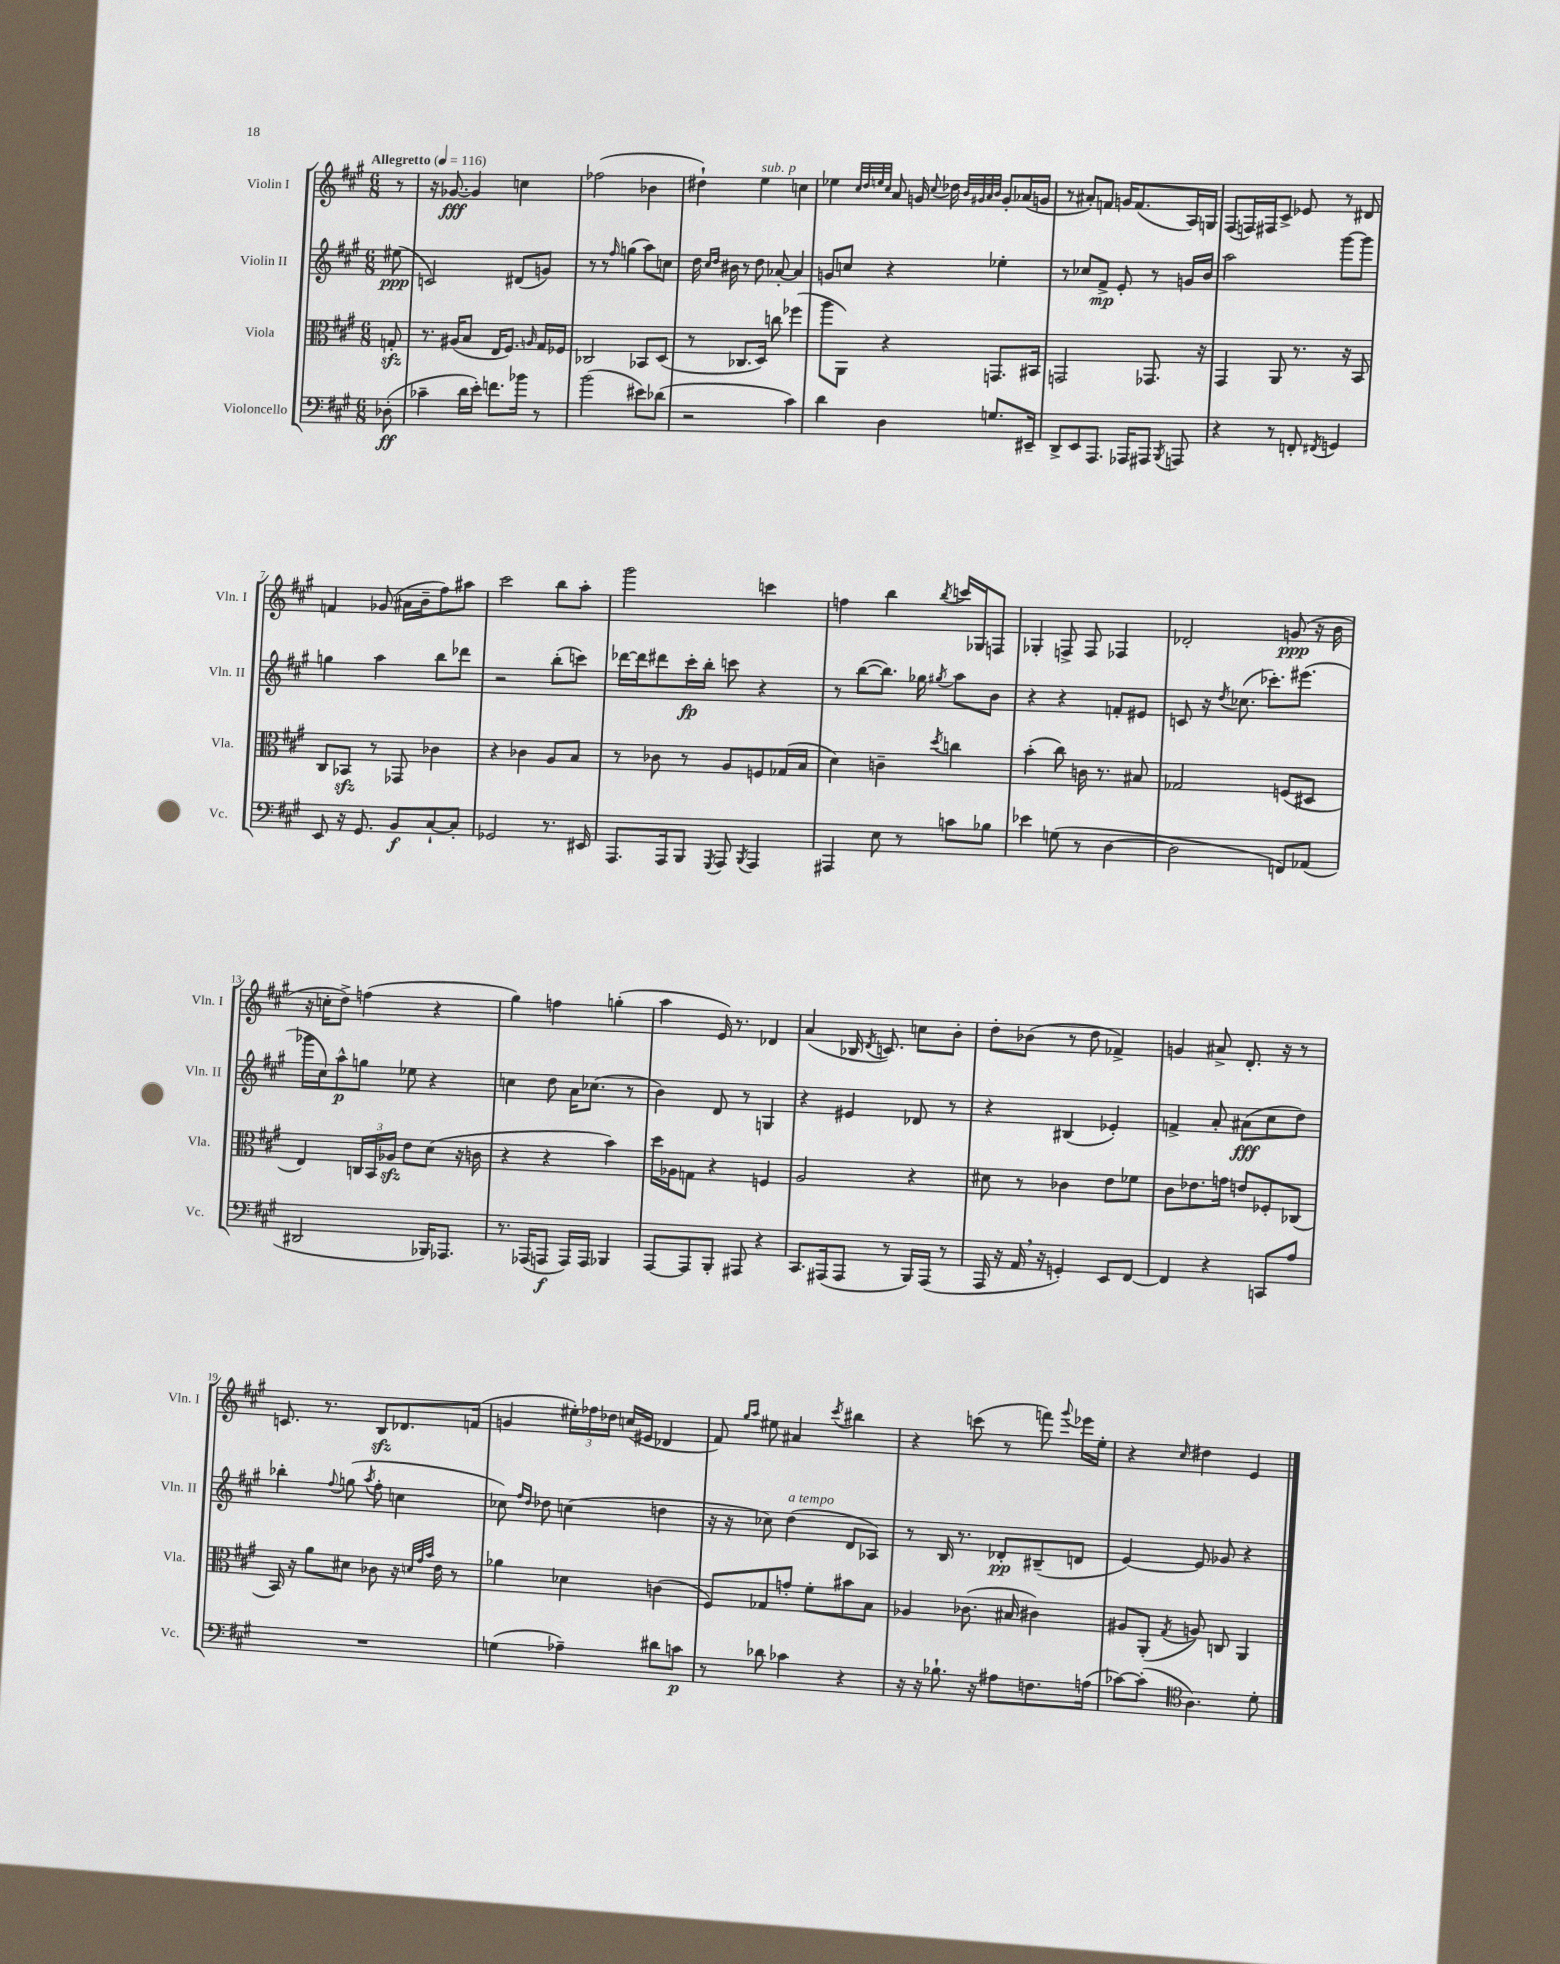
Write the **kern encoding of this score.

**kern	**kern	**kern	**kern
*staff4	*staff3	*staff2	*staff1
*clefF4	*clefC3	*clefG2	*clefG2
*k[f#c#g#]	*k[f#c#g#]	*k[f#c#g#]	*k[f#c#g#]
*M6/8	*M6/8	*M6/8	*M6/8
*MM116	*MM116	*MM116	*MM116
(8D-'\	8G'/	(8ee#\	8r
=	=	=	=
4c-~\	8.r	2c/)	16r
.	.	.	[8.g-/
.	(16A#/LK	.	.
16d\LL	8B/J	.	4g-/]
16e'\JJ)	.	.	.
8.f\L	16E/LK	.	.
.	8.F#/J)	.	.
.	.	(8d#/L	4cc\
16b-\Jk	.	.	.
.	16qqA/	.	.
8r	16G#/LL	8g/J)	.
.	16F-/JJ	.	.
=	=	=	=
(2b\	2C-/	8r	(2ff-\
.	.	8r	.
.	.	16qqff#/	.
.	.	(4gg\	.
8e#\L)	8BB-/L	8aa\L)	4b-\
(8d-\J	(8D/J	8cc\J	.
=	=	=	=
2r	8r	16dd\	4dd#`\)
.	.	16qqcc#/LL	.
.	.	16qqdd/JJ	.
.	.	16b#\	.
.	8.C-/L	8r	.
.	.	8dd\	4ee\
.	16D/Jk)	.	.
.	8cc\	[8a-'/	.
4c#\)	(4ff-\	4a-/]	4cc\
=	=	=	=
4d\	8aa\L	8g/L	4ee-\
.	8AA\J)	8cc/J	.
.	.	.	32qqcc#/LLL
.	.	.	32qqdd/
.	.	.	32qqee/
.	.	.	32qqcc#/JJJ
4D\	4r	4r	8a/
.	.	.	16g/
.	.	.	8qqcc#/
.	.	.	16dd-\
.	.	.	32qqb/LLL
.	.	.	32qqg#/
.	.	.	32qqa/
.	.	.	32qqb/JJJ
8.G/L	8.GG/L	4ee-'\	8g#'/L
.	.	.	(16a-/L
16EE#~/Jk	16BB#/Jk	.	16g/JJ
=	=	=	=
8DD^/L	2GG/	8r	8r
8EE/	.	8cc-/L	8a#'/L)
8.AAA/J	.	8f#^/J	8f/J
.	.	8e'/	16g/LK
16AAA-/LK	.	.	(8.f/
8AAA#/J	8.GG-/	8r	.
8qBBB/	.	.	.
8AAA/	.	16g/LL	16A/L)
.	16r	16b/JJ	16G/JJ
=	=	=	=
4r	4GG#/	2aa\	(8F#/L
.	.	.	16F/L)
.	.	.	16F#/J
8r	8AA/	.	8c#^/J
8FF'/	8.r	.	8e-/
8qFF#/	.	.	.
4GG/	.	[8ggg#\L	8r
.	16r	.	.
.	8BB/	8ggg#\]J	8d#/
=	=	=	=
8EE/	8C#/L	4gg\	4f/
16r	8BB-/J	.	.
8.GG#/	.	.	.
.	8r	4aa\	(8g-/
8BB/L	8GG-/	.	16a#\LL
.	.	.	16b~\J
[8C#`/	4c-\	8bb\L	8ff#\)
8C#'/]J	.	8ddd-\J	8aa#\J
=	=	=	=
2GG-/	4r	2r	2ccc#\
.	4c-\	.	.
8.r	8A/L	(8bb'\L	8bb\L
.	8B/J	8ccc\J)	8aa'\J
16EE#/	.	.	.
=	=	=	=
8.AAA/L	8r	[16ddd-\LL	2ggg#\
.	.	16ddd-\]J	.
.	8c-\	8ddd#\	.
16AAA/k	.	.	.
8BBB/J	8r	16ccc#'\L	.
.	.	16bb'\JJ	.
8qGGG#/	.	.	.
8AAA/	8A/L	8ccc\	.
8qBBB/	.	.	.
4AAA/	8F/	4r	4ccc\
.	(16G-/L	.	.
.	16B/JJ	.	.
=	=	=	=
4AAA#/	4d\)	8r	4ff\
.	.	([8bb\L	.
8E\	4c~\	8.bb\]J)	4bb\
8r	.	.	.
.	.	16gg-\	.
.	8qdd/	8qgg#/	8qbb/
8c\L	4cc\	8aa\L	16ccc/LL
.	.	.	16G-/J
8B-\J	.	8b\J	8F/J
=	=	=	=
4e-\	(4b'\	4r	4G-'/
(8G\	8cc#\)	4r	8F^/
8r	16c\	.	8F/
.	8.r	.	.
[4D\	.	8f'/L	4F-/
.	8B#/	8e#/J	.
=	=	=	=
2D\]	2G-/	8c/	2d-'/
.	.	16r	.
.	.	8qdd/	.
.	.	(8.cc-\	.
.	.	8.ccc-'\L)	.
8FF/L)	(8F/L	.	(8g/
.	.	(8.eee#\J	.
(8AA-/J	8D#/J	.	16r
.	.	.	16b\
=	=	=	=
2DD#/	4E/)	16ggg-\LL	16r
.	.	16cc#\J)	16cc'\LK
.	.	8aa^^\	8dd^\J)
.	24C/LL	8gg\J	(4ff\
.	24BB/	.	.
.	24A-/JJ	.	.
.	8e\L	8ee-\	.
16BBB-/LK)	(8d\J	4r	4r
8.AAA-/J	.	.	.
.	16r	.	.
.	16c\	.	.
=	=	=	=
8.r	4r	4cc\	4gg#\)
(16AAA-/LK	.	.	.
8AAA/J	4r	8dd\	4ff\
16AAA/LL)	.	16a\LK	.
16AAA/JJ	.	(8.cc-\J	.
4BBB-/	4b\)	.	(4gg'\
.	.	8r	.
=	=	=	=
[8AAA/L	16dd\LL	4b\)	4aa\
.	16A-\J	.	.
8AAA/]	8G\J	.	.
8BBB'/J	4r	8d/	16e/)
.	.	.	8.r
8AAA#/	.	8r	.
4r	4F/	4G/	4d-/
=	=	=	=
8.CC#/L	2A/	4r	(4a/
(16AAA#/k	.	.	.
8AAA#/J	.	4e#/	16B-/
.	.	.	8qd/
.	.	.	8.c/)
8r	.	.	.
16BBB/LL)	4r	8d-/	8cc\L
(16AAA#/JJ	.	.	.
8r	.	8r	8b'\J
=	=	=	=
16AAA/	8d#\	4r	8dd'\L
16r	.	.	.
16AA/	8r	.	(8b-\J
16r	.	.	.
4GG'/)	4c-\	(4B#/	8r
.	.	.	8dd\
8EE/L	8e\L	4e-'/)	4f-^/)
[8FF#/J	8f-\J	.	.
=	=	=	=
4FF#/]	8c#\L	4f^/	4g/
.	8.e-\	.	.
4r	.	8a'/	8a#^/
.	16g\Jk	.	.
.	8e/L	(8a#\L	8.d'/
8CC/L	8F-'/	8cc#\	.
.	.	.	16r
8A/J	(8C-/J	8dd\J)	8r
=	=	=	=
2.r	16BB/)	4bb-'\	8.c/
.	16r	.	.
.	8a\L	.	.
.	.	.	8.r
.	.	8qqff#/	.
.	8d#\J	(8gg\	.
.	.	8qaa/	.
.	8c-\	8ff#'\	8B/L
.	16r	4cc\	8.d-/
.	32qqd/LLL	.	.
.	32qqg#/	.	.
.	32qqb/JJJ	.	.
.	16e\	.	.
.	8r	.	.
.	.	.	(16f/Jk
=	=	=	=
(4G\	4a-\	8cc-\)	4g/
.	.	16qqff#/LL	.
.	.	16qqdd/JJ	.
.	.	8dd-\	.
4A-~\)	4d-\	(4cc\	24ee#'\LL)
.	.	.	24ff-\
.	.	.	24dd-\JJ
.	.	.	(16cc/LL
.	.	.	16e#/JJ
8d#\L	(4c\	4dd\	4d-/
8c\J	.	.	.
=	=	=	=
8r	8F#/L)	16r	8f#/)
.	.	16r	.
.	.	.	16qqgg#/LL
.	.	.	16qqaa/JJ
8d-\	8G-/	8cc-\)	8ee#\
4c-\	8g'/J	(4dd\	4a#/
.	8f#'\L	.	.
.	.	.	8qccc#/
4r	8b#\	8d/L	4bb#\
.	8B\J	8A-/J)	.
=	=	=	=
16r	4A-/	8r	4r
16r	.	.	.
8.B-`\	.	16B/	.
.	.	8.r	.
.	(8.c-\	.	(8ccc\
16r	.	.	.
8A#\L	.	8d-'/L	8r
.	16B#/	.	.
8.F\	4c#\)	(8B#~/	8fff\)
.	.	.	8qqggg#/
.	.	8d/J	16eee-\LL
(16A\Jk	.	.	16ee'\JJ
=	=	=	=
[8c-\L)	8A#/L	[4e/)	4r
(8c-'\]J	(8AA'/J	.	.
*clefC4	*	*	*
.	8qG#/	.	16qqcc#/
4.A\)	8A/)	8e/]	4dd#\
.	8C/	8g-/	.
.	4AA/	4r	4e/
8d'\	.	.	.
==	==	==	==
*-	*-	*-	*-
